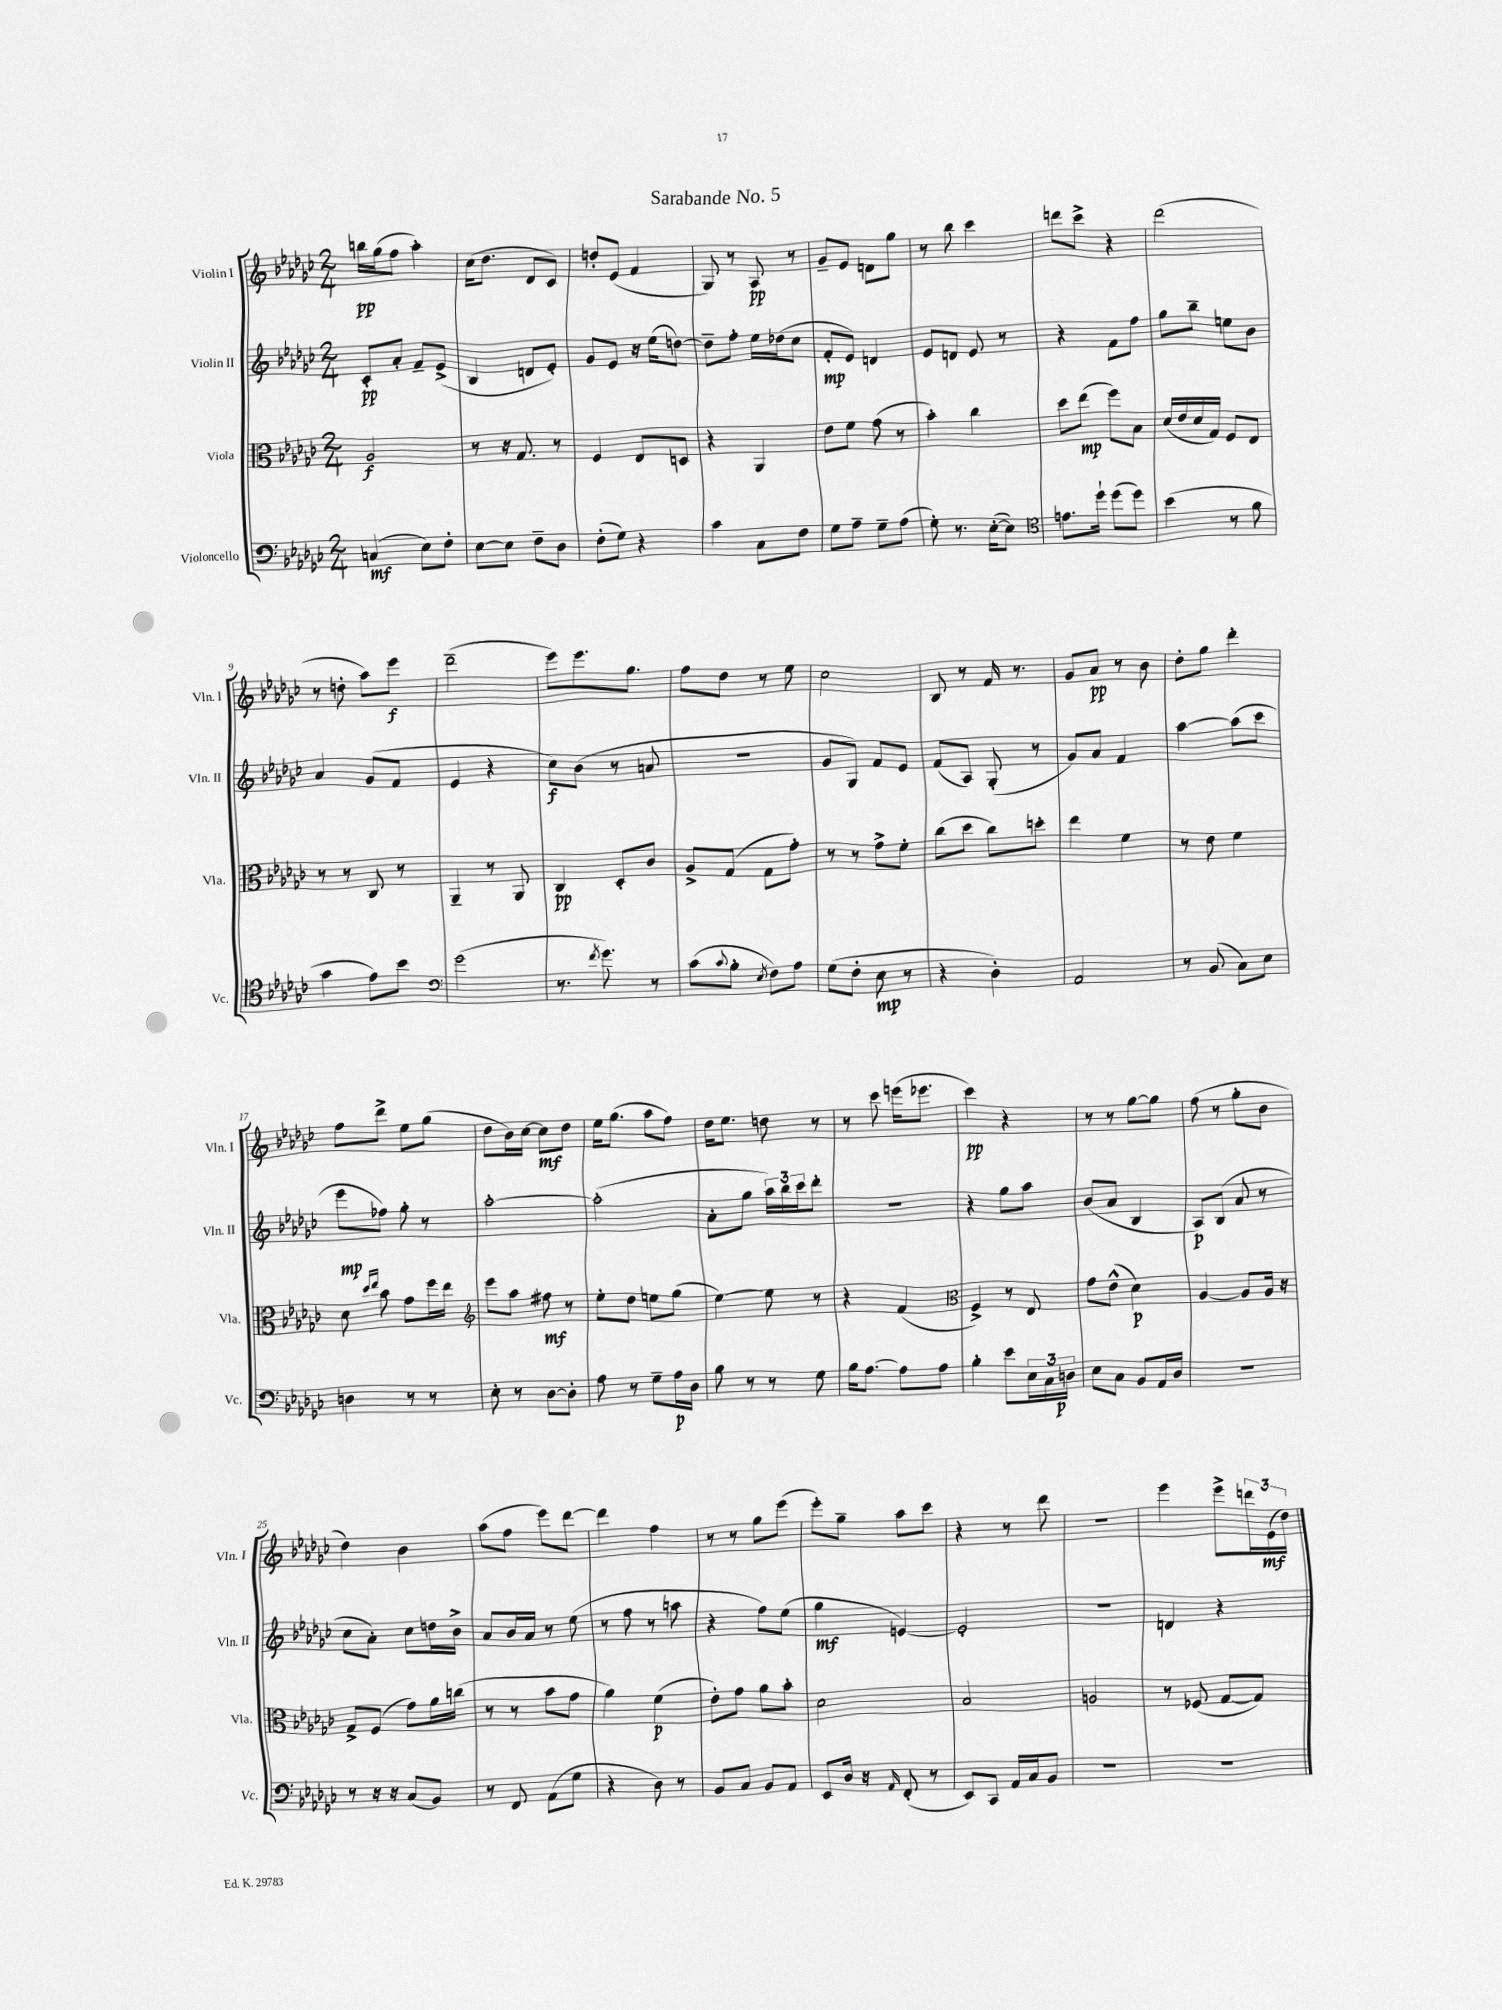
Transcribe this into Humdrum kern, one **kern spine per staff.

**kern	**dynam	**kern	**dynam	**kern	**dynam	**kern	**dynam
*part4	*part4	*part3	*part3	*part2	*part2	*part1	*part1
*staff4	*staff4	*staff3	*staff3	*staff2	*staff2	*staff1	*staff1
*I"Violoncello	*	*I"Viola	*	*I"Violin II	*	*I"Violin I	*
*I'Vc.	*	*I'Vla.	*	*I'Vln. II	*	*I'Vln. I	*
*clefF4	*	*clefC3	*	*clefG2	*	*clefG2	*
*k[b-e-a-d-g-c-]	*	*k[b-e-a-d-g-c-]	*	*k[b-e-a-d-g-c-]	*	*k[b-e-a-d-g-c-]	*
*M2/4	*	*M2/4	*	*M2/4	*	*M2/4	*
=1	=1	=1	=1	=1	=1	=1	=1
(4Cn/	mf	2A-/	f	8c-'/L	pp	16bbn\LL	pp
.	.	.	.	.	.	(16gg-\J	.
.	.	.	.	8a-'/J	.	8ff\J	.
8E-\L)	.	.	.	8f~/L	.	4aa-'\)	.
8F'\J	.	.	.	(8e-^/J	.	.	.
=2	=2	=2	=2	=2	=2	=2	=2
[8E-\L	.	8r	.	4B-/	.	(16cc-\KL	.
.	.	.	.	.	.	8.dd-\J	.
8E-\J]	.	16r	.	.	.	.	.
.	.	8.G-/	.	.	.	.	.
8F~\L	.	.	.	8dn/L	.	8d-/L	.
8D-\J	.	8r	.	8e-'/J)	.	8c-/J)	.
=3	=3	=3	=3	=3	=3	=3	=3
(8F'\L	.	4F/	.	8g-/L	.	8ddn'/L	.
8G-\J)	.	.	.	8e-/J	.	(8e-/J	.
4r	.	8E-/L	.	16r	.	4f/	.
.	.	.	.	(16ee-\KL	.	.	.
.	.	8Dn/J	.	[8ddn\J)	.	.	.
=4	=4	=4	=4	=4	=4	=4	=4
4c-\	.	4r	.	8dd~\L]	.	8G-/)	.
.	.	.	.	8ff'\J	.	8r	.
8C-\L	.	4AA-/	.	16ee-\LL	.	8A-/	pp
.	.	.	.	(16dd-X\J	.	.	.
8F\J	.	.	.	8cc-\J	.	8r	.
=5	=5	=5	=5	=5	=5	=5	=5
8G-\L	.	8e-\L	.	8f'/L	mp	8g-~/L	.
8A-~\J	.	8f\J	.	8e-/J)	.	8e-/J	.
8G-~\L	.	(8g-\	.	4dn/	.	8dn\L	.
(8A-\J	.	8r	.	.	.	8gg-\J	.
=6	=6	=6	=6	=6	=6	=6	=6
8G-'\)	.	4b-'\)	.	8e-/L	.	8r	.
8.r	.	.	.	8dn/J	.	8bb-\	.
.	.	4cc-\	.	8e-/	.	4ccc-\	.
([16E-'\KL	.	.	.	.	.	.	.
8E-\J])	.	.	.	8r	.	.	.
=7	=7	=7	=7	=7	=7	=7	=7
*clefC4	*	*	*	*	*	*	*
8.en\L	.	8dd-\L	.	4r	.	8dddn\L	.
.	.	(8ee-\J	mp	.	.	8ccc-^\J	.
16dd-`\Jk	.	.	.	.	.	.	.
(8dd-\L	.	8ff\L)	.	8f\L	.	4r	.
8dd-\J)	.	8B-\J	.	8ff\J	.	.	.
=8	=8	=8	=8	=8	=8	=8	=8
(4b-\	.	(16d-/LL	.	8gg-\L	.	(2ddd-\	.
.	.	16e-/	.	.	.	.	.
.	.	16d-/	.	8bb-~\J	.	.	.
.	.	16G-/JJ)	.	.	.	.	.
8r	.	8F/L	.	8een\L	.	.	.
8f\	.	8E-/J	.	8b-\J	.	.	.
!!LO:LB:g=z
=9	=9	=9	=9	=9	=9	=9	=9
4g-\	.	8r	.	4a-/	.	8r	.
.	.	8r	.	.	.	8ddn'\	.
8e-\L)	.	8C-/	.	(8g-/L	.	8aa-\L)	.
8b-\J	.	8r	.	8f/J	.	8eee-\J	f
=10	=10	=10	=10	=10	=10	=10	=10
*clefF4	*	*	*	*	*	*	*
(2g-\	.	4AA-~/	.	4e-/	.	(2ddd-~\	.
.	.	8r	.	4r	.	.	.
.	.	8AA-/	.	.	.	.	.
=11	=11	=11	=11	=11	=11	=11	=11
8.r	.	4C-/	pp	8cc-\L)	f	8eee-\L)	.
.	.	.	.	(8b-\J	.	8.eee-\	.
8qf/	.	.	.	.	.	.	.
8.g-\)	.	.	.	.	.	.	.
.	.	8D-'/L	.	8r	.	.	.
.	.	.	.	.	.	8.gg-\J	.
8r	.	8c-/J	.	8an/	.	.	.
=12	=12	=12	=12	=12	=12	=12	=12
(8c-\L	.	8A-^/L	.	2r	.	8ff\L	.
8qqc-/	.	.	.	.	.	.	.
8B-'\J	.	(8G-/J	.	.	.	8dd-\J	.
8qE-/	.	.	.	.	.	.	.
8F\L)	.	8G-\L	.	.	.	8r	.
8A-\J	.	8g-'\J)	.	.	.	8ee-\	.
=13	=13	=13	=13	=13	=13	=13	=13
(8G-\L	.	8r	.	8g-/L	.	2cc-\	.
8F'\J	.	8r	.	8G-/J)	.	.	.
8E-\	mp	8g-^\L	.	8f/L	.	.	.
8r	.	8f'\J	.	8e-/J	.	.	.
=14	=14	=14	=14	=14	=14	=14	=14
4r	.	(8cc-\L	.	(8f/L	.	8B-/	.
.	.	8dd-\J	.	8A-/J)	.	8r	.
4D-'\)	.	8cc-\L)	.	(8G-'/	.	16f/	.
.	.	.	.	.	.	8.r	.
.	.	8ddn'\J	.	8r	.	.	.
=15	=15	=15	=15	=15	=15	=15	=15
2AA-/	.	4ee-\	.	8g-/L)	.	8g-/L	.
.	.	.	.	8a-/J	.	8a-/J	pp
.	.	4f\	.	4f/	.	8r	.
.	.	.	.	.	.	8b-\	.
=16	=16	=16	=16	=16	=16	=16	=16
8r	.	8r	.	[4aa-\	.	8dd-'\L	.
(8BB-/	.	8e-\	.	.	.	8gg-\J	.
8C-\L)	.	4f\	.	(8aa-\L]	.	4ddd-'\	.
8E-\J	.	.	.	8ccc-\J	.	.	.
!!LO:LB:g=z
=17	=17	=17	=17	=17	=17	=17	=17
4Dn\	.	8d-\	.	8eee-\L	mp	8ff\L	.
.	.	16qqdd-/LL	.	.	.	.	.
.	.	16qqee-/JJ	.	.	.	.	.
.	.	8b-\	.	8ff-X\J)	.	8ddd-^\J	.
8r	.	8g-\L	.	8gg-'\	.	8ee-\L	.
8r	.	16ff\L	.	8r	.	(8gg-\J	.
.	.	16ee-\JJ	.	.	.	.	.
=18	=18	=18	=18	=18	=18	=18	=18
*	*	*clefG2	*	*	*	*	*
8E-'\	.	8eee-\L	.	[2aa-'\	.	8dd-\L	.
8r	.	8aa-\J	.	.	.	16b-\L)	.
.	.	.	.	.	.	[16cc-\JJ	.
[8D-\L	.	8ff#X\	mf	.	.	8cc-\L]	mf
8D-'\J]	.	8r	.	.	.	8dd-\J	.
=19	=19	=19	=19	=19	=19	=19	=19
8A-\	.	8ee-'\L	.	(2aa-'\]	.	16ee-\KL	.
.	.	.	.	.	.	(8.gg-\J	.
8r	.	8dd-\J	.	.	.	.	.
8G-~\L	.	8een\L	.	.	.	8aa-\L	.
16A-\L	p	(8gg-\J	.	.	.	8ff\J)	.
16D-\JJ	.	.	.	.	.	.	.
=20	=20	=20	=20	=20	=20	=20	=20
8B-\	.	[4ee-\)	.	8a-'\L	.	16dd-\KL	.
.	.	.	.	.	.	8.ee-\J	.
8r	.	.	.	8gg-\J	.	.	.
8r	.	8ee-\]	.	24aa-\LL)	.	8ddn\	.
.	.	.	.	24bb-\	.	.	.
.	.	.	.	24ccc-\J	.	.	.
8G-\	.	8r	.	8ddd-'\J	.	8r	.
=21	=21	=21	=21	=21	=21	=21	=21
16B-\KL	.	4r	.	2r	.	8r	.
[8.A-\J	.	.	.	.	.	.	.
.	.	.	.	.	.	8ccc-\	.
8A-\L]	.	(4f/	.	.	.	(16eeen\KL	.
.	.	.	.	.	.	8.eee-X\J	.
8A-\J	.	.	.	.	.	.	.
=22	=22	=22	=22	=22	=22	=22	=22
*	*	*clefC3	*	*	*	*	*
4B-'\	.	4F^/)	.	4r	.	4ccc-\)	pp
8e-\L	.	8r	.	8gg-\L	.	4r	.
24E-\L	.	8E-/	.	8aa-\J	.	.	.
24C-\	.	.	.	.	.	.	.
24Dn\JJ	p	.	.	.	.	.	.
=23	=23	=23	=23	=23	=23	=23	=23
8E-\L	.	8g-\L	.	(8b-/L	.	8r	.
8C-\J	.	(8e-^^\J	.	8a-/J	.	8r	.
8BB-/L	.	4d-\)	p	4B-/	.	[8gg-\L	.
16AA-/L	.	.	.	.	.	8gg-\J]	.
16D-/JJ	.	.	.	.	.	.	.
=24	=24	=24	=24	=24	=24	=24	=24
2r	.	[4A-/	.	8A-/L)	p	(8ff\	.
.	.	.	.	(8B-/J	.	8r	.
.	.	8A-/L]	.	8a-/	.	8gg-'\L	.
.	.	16A-/Jk	.	8r	.	8b-\J	.
.	.	16r	.	.	.	.	.
!!LO:LB:g=z
=25	=25	=25	=25	=25	=25	=25	=25
8r	.	8G-^/L	.	8cc-\L	.	4dd-\)	.
16r	.	(8F/J	.	8a-'\J)	.	.	.
16r	.	.	.	.	.	.	.
(8C-/L	.	8g-\L)	.	8cc-\L	.	4b-\	.
8BB-/J)	.	16a-\L	.	16ddn\L	.	.	.
.	.	(16ccn\JJ	.	16b-^\JJ	.	.	.
=26	=26	=26	=26	=26	=26	=26	=26
8r	.	8r	.	8a-/L	.	(8aa-\L	.
8FF/	.	8r	.	16b-/L	.	8ff\J	.
.	.	.	.	16a-/JJ	.	.	.
(8AA-\L	.	8b-\L	.	8r	.	8eee-\L)	.
8G-\J	.	8g-\J	.	(8ee-\	.	[8ddd-\J	.
=27	=27	=27	=27	=27	=27	=27	=27
4r	.	4a-\)	.	8r	.	4ddd-\]	.
.	.	.	.	8ff\	.	.	.
8D-\)	.	(4f\	p	8r	.	4ff\	.
8r	.	.	.	8aan\	.	.	.
=28	=28	=28	=28	=28	=28	=28	=28
8BB-/L	.	8e-'\L)	.	4r	.	8r	.
8C-/J	.	8g-\J	.	.	.	8r	.
8BB-/L	.	8a-\L	.	8ff\L)	.	8gg-\L	.
8AA-/J	.	8b-'\J	.	(8ee-\J	.	(8eee-\J	.
=29	=29	=29	=29	=29	=29	=29	=29
8EE-/L	.	2d-\	.	4gg-\	mf	8eee-'\L)	.
16D-/Jk	.	.	.	.	.	8gg-~\J	.
16r	.	.	.	.	.	.	.
16qqAA-/	.	.	.	.	.	.	.
(8FF'/	.	.	.	[4en/)	.	8aa-\L	.
8r	.	.	.	.	.	8ccc-\J	.
=30	=30	=30	=30	=30	=30	=30	=30
8EE-/L)	.	2B-/	.	2e'/]	.	4r	.
8CC-/J	.	.	.	.	.	.	.
16AA-/LL	.	.	.	.	.	8r	.
16C-/J	.	.	.	.	.	.	.
8BB-/J	.	.	.	.	.	8ddd-\	.
=31	=31	=31	=31	=31	=31	=31	=31
2r	.	2An/	.	2r	.	2r	.
=32	=32	=32	=32	=32	=32	=32	=32
2r	.	8r	.	4dn/	.	4eee-\	.
.	.	(8F-X/	.	.	.	.	.
.	.	[8G-/L	.	4r	.	8eee-^\L	.
.	.	8G-/J])	.	.	.	24dddn\L	.
.	.	.	.	.	.	(24e-\	mf
.	.	.	.	.	.	24dd-\JJ)	.
==	==	==	==	==	==	==	==
*-	*-	*-	*-	*-	*-	*-	*-
